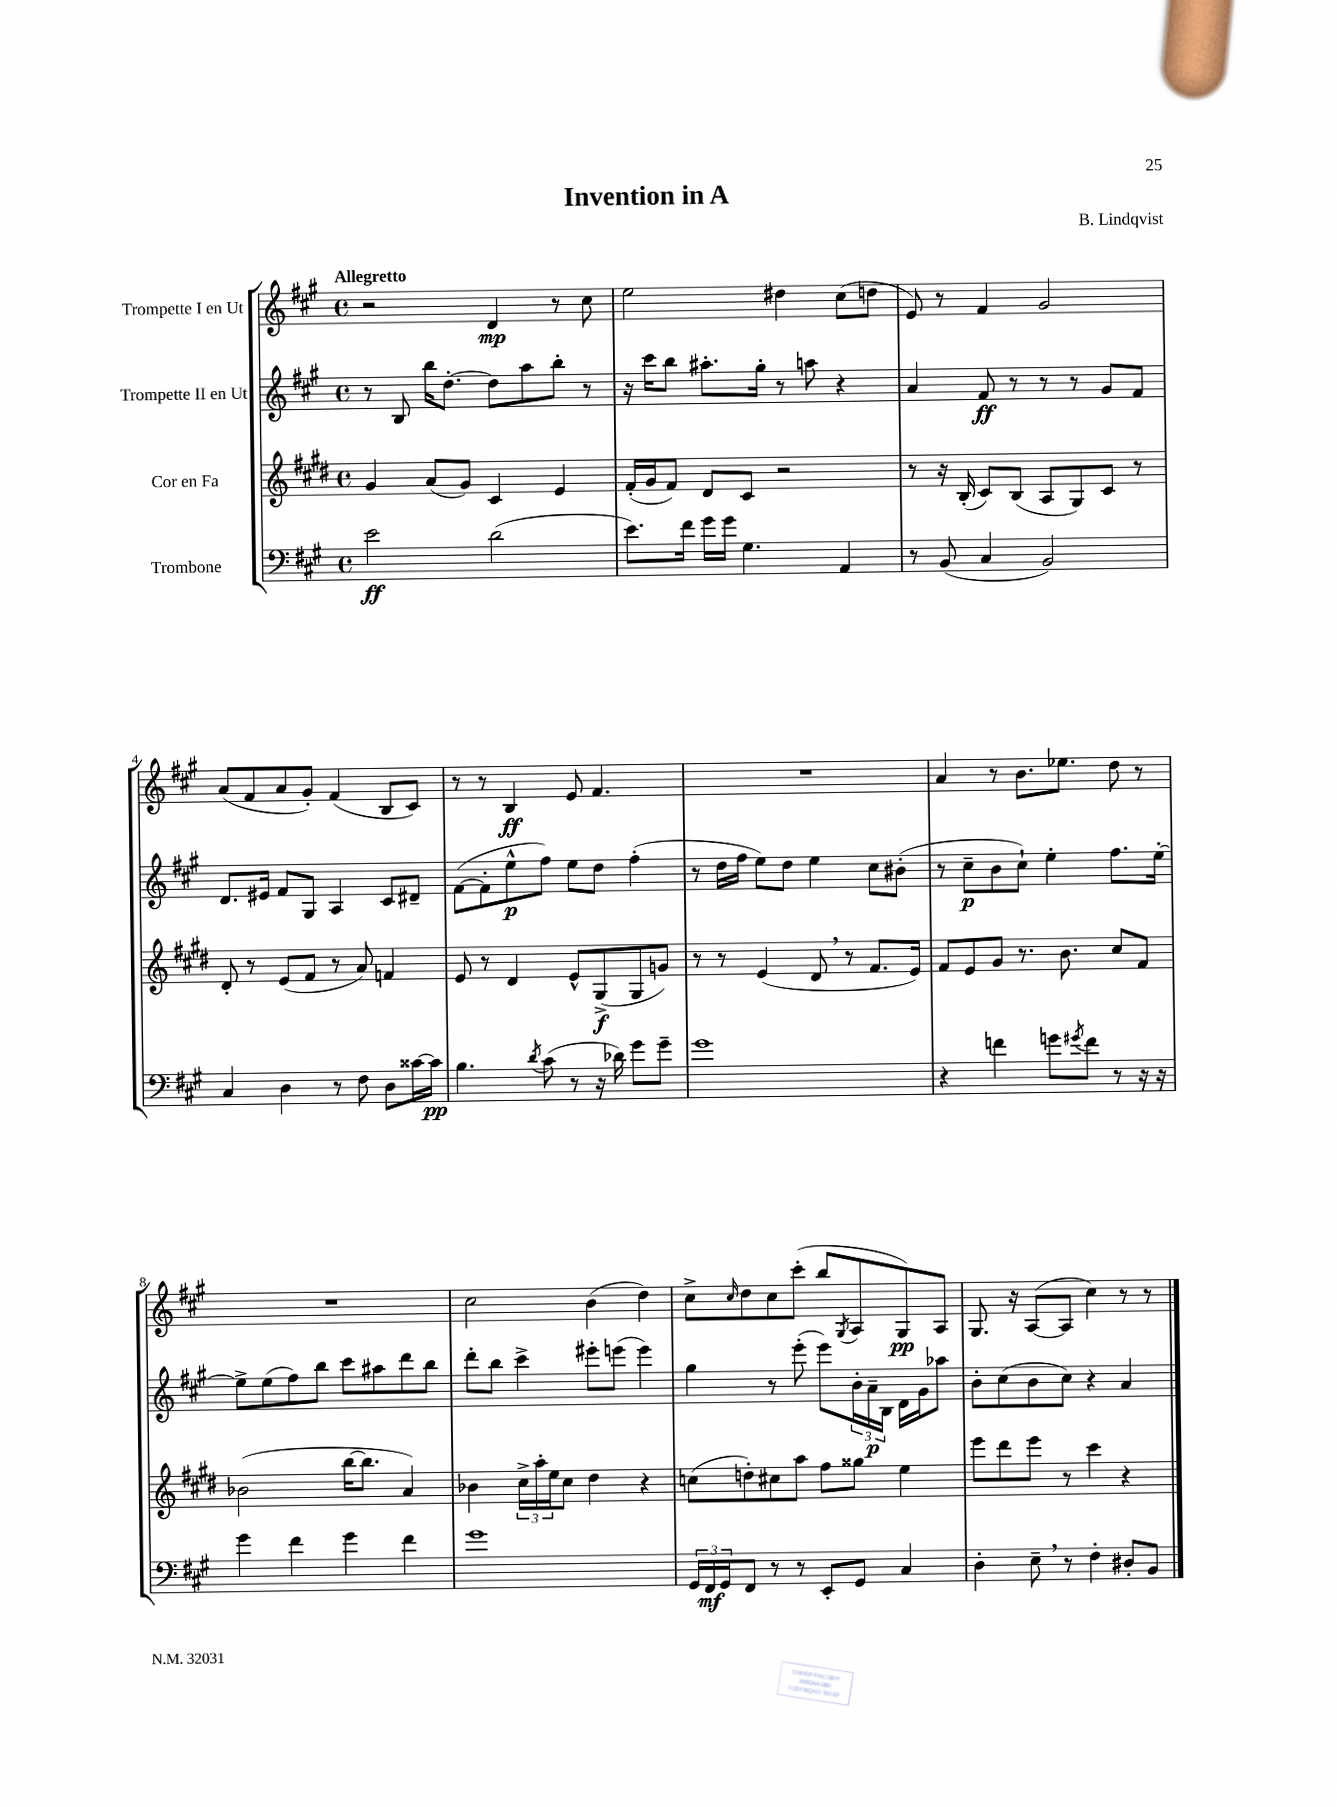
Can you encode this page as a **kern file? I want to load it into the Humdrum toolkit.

**kern	**kern	**kern	**kern
*staff4	*staff3	*staff2	*staff1
*clefF4	*clefG2	*clefG2	*clefG2
*k[f#c#g#]	*k[f#c#g#d#]	*k[f#c#g#]	*k[f#c#g#]
*M4/4	*M4/4	*M4/4	*M4/4
*met(c)	*met(c)	*met(c)	*met(c)
2e	4g#	8r	2r
.	.	8B	.
.	(8a	16bb	.
.	.	[8.dd'	.
.	8g#)	.	.
(2d	4c#	8dd]	4d
.	.	8aa	.
.	4e	8bb'	8r
.	.	8r	8cc#
=	=	=	=
8.e)	(16f#'	16r	2ee
.	16g#	16ccc#	.
.	8f#)	8bb	.
16f#	.	.	.
16g#	8d#	8.aa#'	.
16g#	.	.	.
4.G#	8c#	.	.
.	.	16gg#'	.
.	2r	8r	4dd#
.	.	8aa	.
4AA	.	4r	(8cc#
.	.	.	8dd
=	=	=	=
8r	8r	4a	8e)
(8BB	16r	.	8r
.	(16B'	.	.
4C#	8c#)	8f#	4f#
.	(8B	8r	.
2BB)	8A	8r	2g#
.	8G#)	8r	.
.	8c#	8g#	.
.	8r	8f#	.
=	=	=	=
4C#	8d#'	8.d	(8a
.	8r	.	8f#
.	.	16e#	.
4D	(8e	8f#	8a
.	8f#	8G#	8g#')
8r	8r	4A	(4f#
8F#	8a)	.	.
8D	4f	8c#	8B
[16c##	.	8d#~	8c#)
16c##]	.	.	.
=	=	=	=
4.B	8e	([8f#	8r
.	8r	8f#']	8r
.	4d#	8ee^^	4B
8qd	.	.	.
(8c#	.	8ff#)	.
8r	8e^^	8ee	8e
16r	(8G#^	8dd	4.f#
16d-)	.	.	.
8g#	8G#	(4ff#'	.
8g#~	8g)	.	.
=	=	=	=
1g#	8r	8r	1r
.	8r	16dd	.
.	.	16ff#	.
.	(4e	8ee)	.
.	.	8dd	.
.	8d#	4ee	.
.	8r	.	.
.	8.f#	8cc#	.
.	.	(8b#'	.
.	16e)	.	.
=	=	=	=
4r	8f#	8r	4a
.	8e	8cc#~	.
4f	8g#	8b	8r
.	8.r	8cc#`)	8.b
8g	.	4ee'	.
.	8.b	.	8.ee-
8qg#	.	.	.
8f	.	.	.
8r	8cc#	8.ff#	8dd
16r	8f#	.	8r
16r	.	[16ee'	.
=	=	=	=
4g#	(2b-	8ee^]	1r
.	.	(8ee	.
4f#	.	8ff#)	.
.	.	8bb	.
4g#	[16bb	8ccc#	.
.	8.bb]	.	.
.	.	8aa#	.
4f#	4a)	8ddd	.
.	.	8bb	.
=	=	=	=
1g#	4b-	8ddd'	2cc#
.	.	8bb	.
.	24cc#^	4ccc#^	.
.	24aa'	.	.
.	24ee	.	.
.	8cc#	.	.
.	4dd#	8eee#'	(4b
.	.	(8eee	.
.	4r	4eee)	4dd)
=	=	=	=
24GG#	(8cc	4gg#	8cc#^
24FF#	.	.	.
24GG#	.	.	.
.	.	.	16qqcc#
8FF#	8dd')	.	8dd
8r	8cc#	8r	8cc#
8r	8aa	(8eee'	(8ccc#'
8EE'	8ff#	8eee)	8bb
.	.	.	8qG#
8GG#	8gg##	24b'	8A
.	.	24a~	.
.	.	24B	.
4C#	4ee	16d	8G#)
.	.	16g#	.
.	.	8aa-	8A
=	=	=	=
4D'	8eee	8b'	8.G#
.	8ddd#	(8cc#	.
.	.	.	16r
8E~	8eee	8b	([8A
8r	8r	8cc#)	8A]
4F#'	4ccc#	4r	4cc#)
8D#'	4r	4a	8r
8BB	.	.	8r
==	==	==	==
*-	*-	*-	*-
